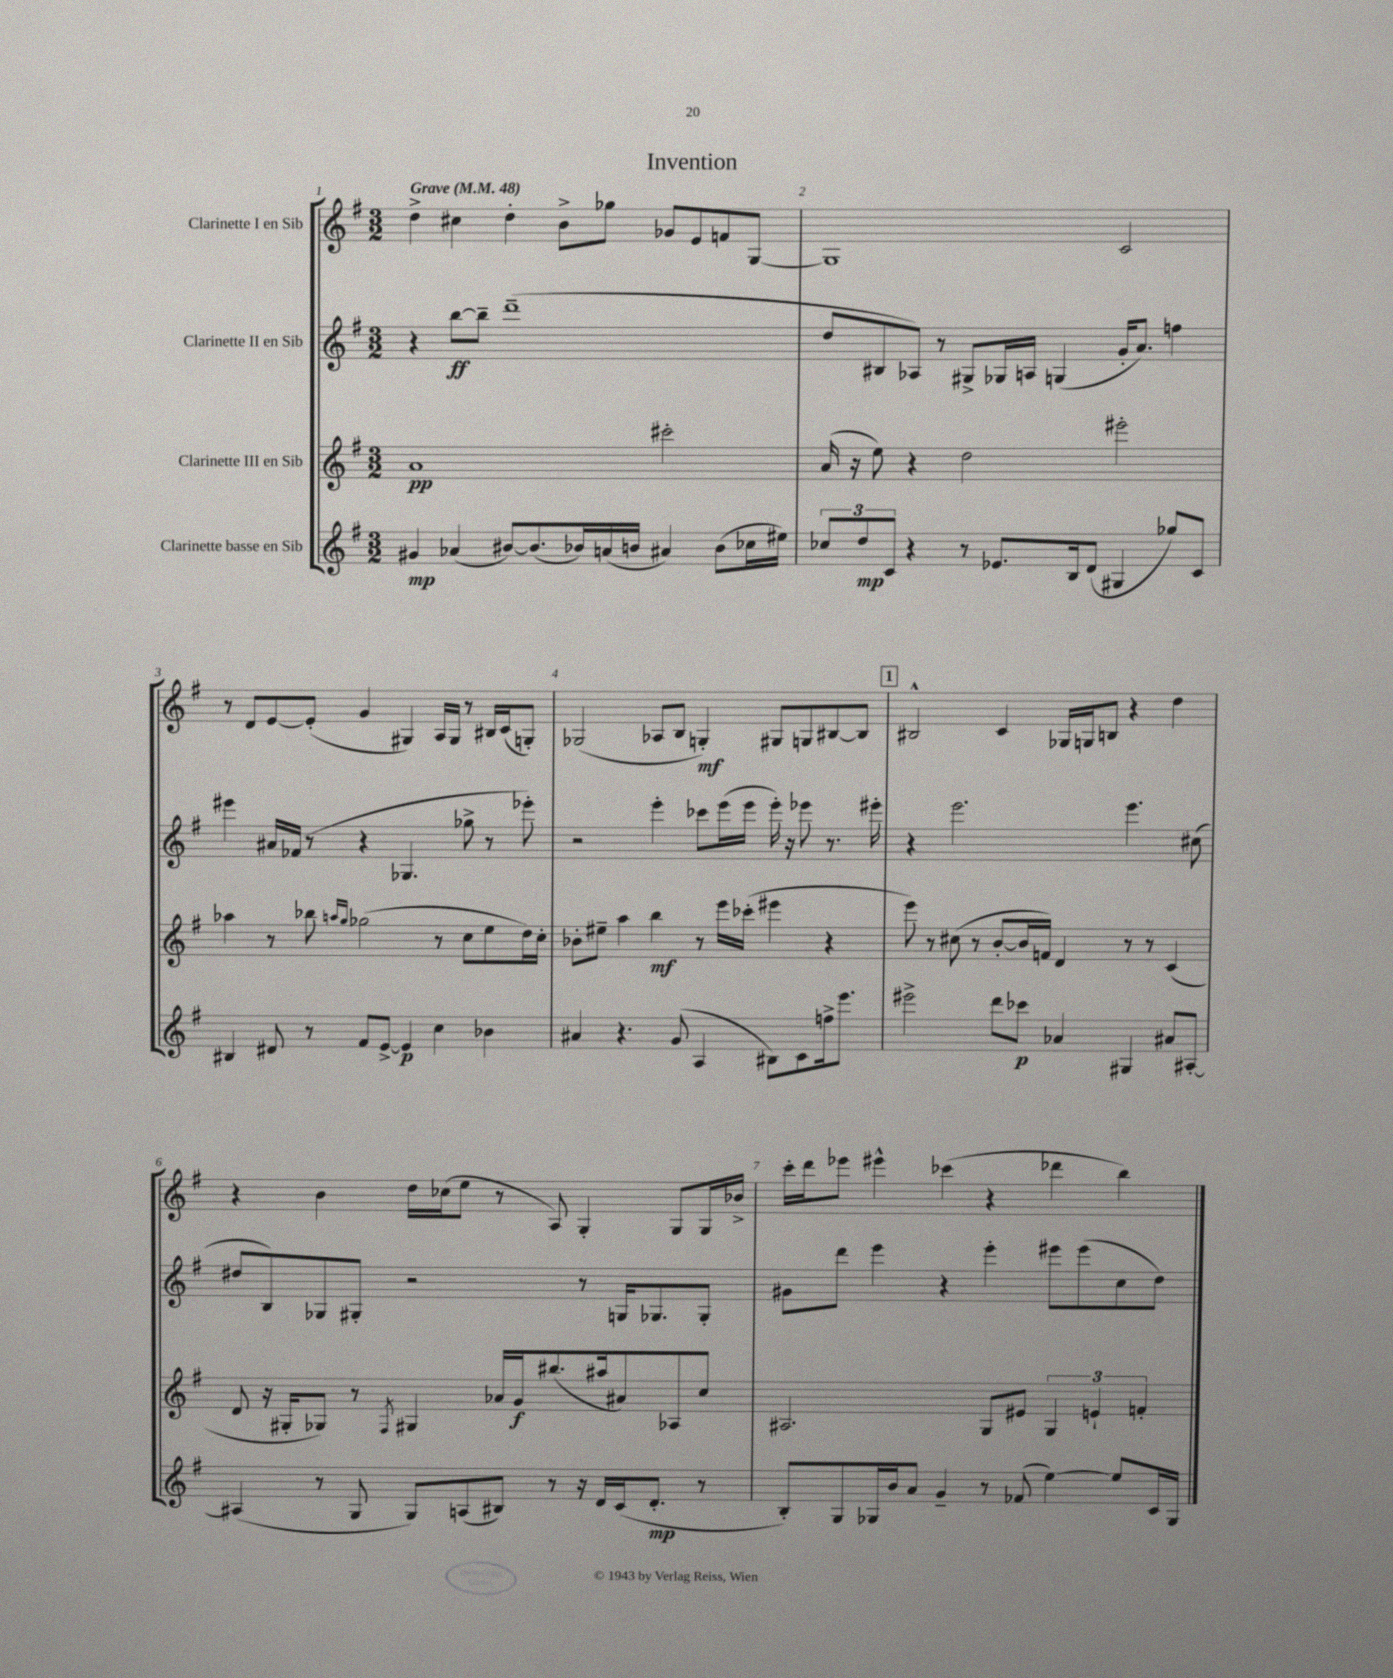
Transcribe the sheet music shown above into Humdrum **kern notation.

**kern	**kern	**kern	**kern
*staff4	*staff3	*staff2	*staff1
*clefG2	*clefG2	*clefG2	*clefG2
*k[f#]	*k[f#]	*k[f#]	*k[f#]
*M3/2	*M3/2	*M3/2	*M3/2
*MM48	*MM48	*MM48	*MM48
4g#	1a	4r	4dd^
(4a-	.	[8bb	4cc#
.	.	8bb~]	.
[8b#)	.	(1ddd~	4dd'
(8.b#]	.	.	.
.	.	.	8b^
16b-)	.	.	.
(16a	.	.	8gg-
16b	.	.	.
4a#)	2ccc#'	.	8g-
.	.	.	8e
(8b	.	.	8f
16cc-	.	.	[8G
16ee#)	.	.	.
=	=	=	=
12cc-	(16a	8dd	1G]
.	16r	.	.
12dd	.	.	.
.	8ee)	8B#	.
12c	.	.	.
4r	4r	8A-)	.
.	.	8r	.
8r	2dd	8G#^	.
8.e-	.	16G-	.
.	.	16A	.
.	.	(4G	.
16B	.	.	.
(8d	.	.	.
4G#	2eee#'	16g'	2c
.	.	8.a)	.
8gg-)	.	4ff	.
8c	.	.	.
=	=	=	=
4B#	4aa-	4eee#	8r
.	.	.	8d
8d#	8r	16a#	[8e
.	.	(16f-	.
8r	8bb-	8r	(8e']
.	16qqaa	.	.
.	16qqgg	.	.
8f#	(2gg-	4r	4g
[8e^	.	.	.
4e]	.	4.G-	4G#)
4cc	8r	.	16A
.	.	.	16G#
.	8cc	8gg-^	8r
4b-	8ee	8r	16B#
.	.	.	(16c
.	16dd)	8eee-')	8G')
.	16cc'	.	.
=	=	=	=
4a#	8b-'	2r	(2G-
.	8ee#~	.	.
4.r	4aa	.	.
.	4bb	4eee'	8A-
(8g	.	.	8B
4A	8r	8ccc-	4G')
.	16eee	(16eee	.
.	(16ccc-'	16eee	.
8B#)	4eee#	16eee')	8G#
.	.	16r	.
8c	.	8eee-	8G
16ff^	4r	8.r	[8B#
8.eee	.	.	.
.	.	.	8B#]
.	.	16eee#'	.
=	=	=	=
2eee#^	8eee)	4r	2B#^^
.	8r	.	.
.	(8cc#	2.eee	.
.	8r	.	.
8ddd	[8b'	.	4c
8ccc-	16b]	.	.
.	16f)	.	.
4a-	4d	.	16G-
.	.	.	16G
.	.	.	8B
4G#	8r	4.eee	4r
.	8r	.	.
8a#	(4c	.	4dd
[8A#'	.	(8cc#	.
=	=	=	=
(4A#]	8d	8dd#	4r
.	16r	8B)	.
.	16G#'	.	.
8r	8G-)	8G-	4b
8G	8r	8G#'	.
.	8qF#	.	.
8G)	4G#	2r	16dd
.	.	.	(16cc-
(8A	.	.	8ee
8B#)	16a-	.	8r
.	16g	.	.
8r	(8.bb#	.	8A)
16r	.	8r	4G'
16d	16aa#	.	.
(16c	8a#)	16G	.
8.d'	.	8.G-	.
.	8A-	.	8G
8r	8cc	8G-'	16G
.	.	.	16b-^
=	=	=	=
8B')	2.A#	8g#	16ccc'
.	.	.	16ddd
8G	.	8ddd	8eee-
16G-	.	4eee	4eee#^^
16b	.	.	.
8a	.	.	.
4g~	.	4r	(4ccc-
8r	8G	4eee'	4r
(8f-	8e#	.	.
[4ee)	6G	8eee#	4ddd-
.	.	(8eee#	.
.	6e`	.	.
8ee]	.	8cc	4bb)
.	6f'	.	.
16c	.	8dd)	.
16G-	.	.	.
==	==	==	==
*-	*-	*-	*-
